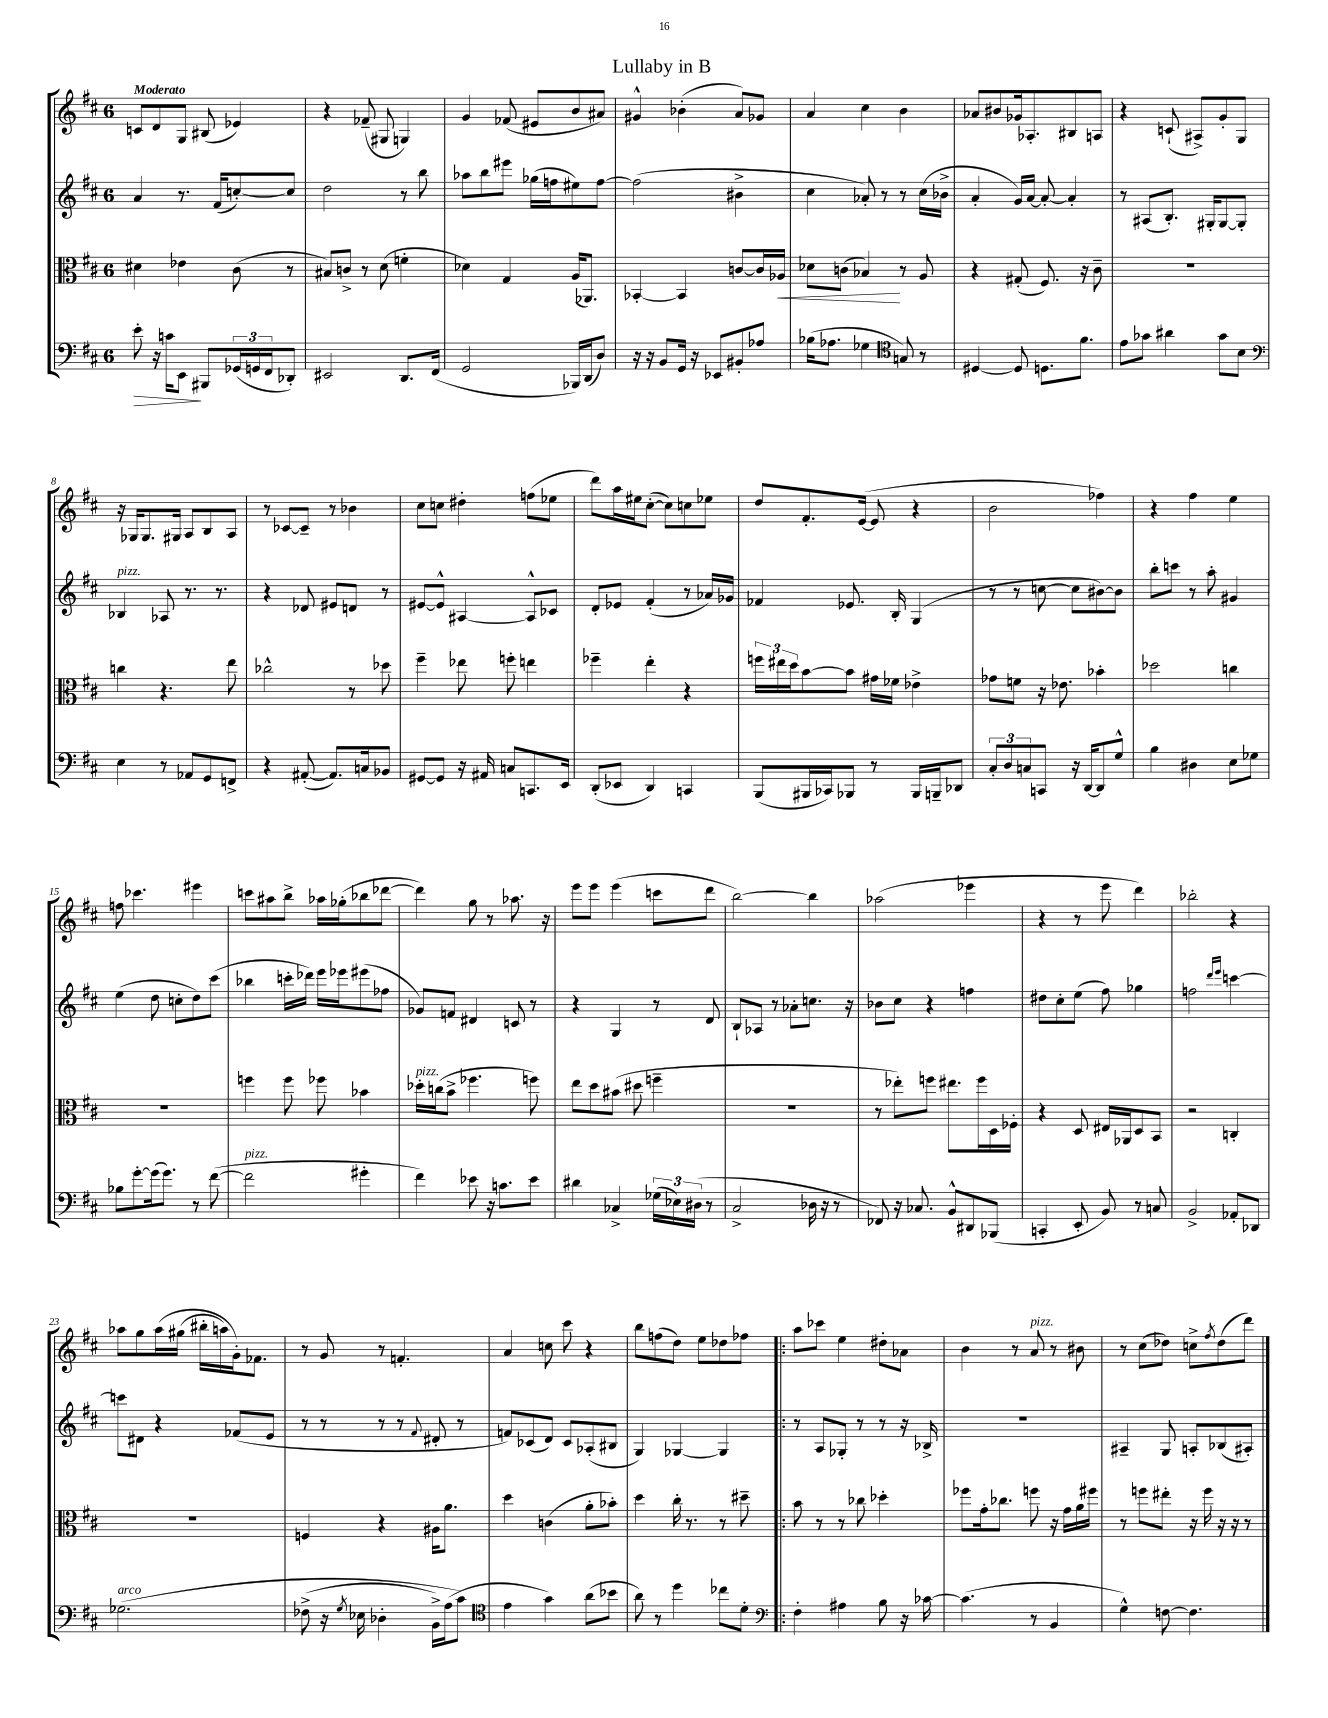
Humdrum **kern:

**kern	**kern	**kern	**kern
*staff4	*staff3	*staff2	*staff1
*clefF4	*clefC3	*clefG2	*clefG2
*k[f#c#]	*k[f#c#]	*k[f#c#]	*k[f#c#]
*M6/8	*M6/8	*M6/8	*M6/8
8e'	4d#	4a	8c
16r	.	.	8d
16c	.	.	.
8EE	4e-	8.r	8G
8BBB#	.	.	(8B#
.	.	(16f#	.
(24GG-	(8c#	[8cc')	4e-)
24GG	.	.	.
24FF#	.	.	.
8DD-')	8r	8cc]	.
=	=	=	=
2EE#	8B#)	2dd	4r
.	8c^	.	.
.	8r	.	(8f-~
.	(8d	.	8G#
8.DD	4f'	8r	4G)
.	.	8bb	.
(16FF#	.	.	.
=	=	=	=
2GG	4d-)	8aa-	4g
.	.	8bb	.
.	4G	8eee#	(8f-
.	.	(16gg-	8e#
.	.	16ff	.
16BBB-)	(16A	8ee#)	8b
(16DD	8.AA-)	.	.
8D)	.	[8ff	8a#)
=	=	=	=
16r	[4BB-'	(2ff]	4g#^^
16r	.	.	.
8BB	.	.	.
16GG	4BB-]	.	(4b-'
16r	.	.	.
8EE-	.	.	.
8BB#'	[8c	4b#^	8a)
8A-	16c]	.	8g-
.	16A-	.	.
=	=	=	=
(16B-	8d-	4cc#	4a
8.A-	.	.	.
.	(8c	.	.
4G-	4B-)	8a-')	4cc#
.	.	8r	.
*clefC4	*	*	*
8G)	8r	8r	4b
8r	8A	(16cc#	.
.	.	16b-^	.
=	=	=	=
[4D#	4r	4a'	8a-
.	.	.	8b#
8D#]	(8G#'	16g)	16g-
.	.	[16a	8.A-'
8.D	8.F#)	8a'_	.
.	.	4a']	8B#
8.f#	16r	.	.
.	8c#~	.	8A
=	=	=	=
8e	2.r	8r	4r
8g-	.	(8A#	.
4a#	.	8.B')	(8c`
.	.	.	8A#^)
.	.	16G#'	.
8g-	.	[8G#	8g'
8B	.	8G#']	8G
=	=	=	=
*clefF4	*	*	*
4E	4cc	4B-	16r
.	.	.	16G-
.	.	.	8.G-
8r	4.r	8A-	.
.	.	.	16G#
8AA-	.	8.r	8A
8GG	.	.	8B
.	.	8.r	.
8FF^	8ee	.	8A
=	=	=	=
4r	2cc-^^	4r	8r
.	.	.	[8c-
([8AA#'	.	8d-	8c-~]
8.AA#])	.	8e#	8r
.	8r	8d	4b-
16C	.	.	.
8BB-	8dd-	8r	.
=	=	=	=
[8GG#	4ff#~	[8e#	8cc#
8GG#]	.	8e#^^]	8cc
16r	8ee-	[4A#	4dd#'
16AA#	.	.	.
8C	8ff'	.	.
8.CC	4ee	8A#^^]	(8ff
.	.	8c-	8ee-
16EE	.	.	.
=	=	=	=
(8DD'	4ff-~	8d'	8ddd)
8EE-	.	8e-	16aa
.	.	.	16ee#
4DD)	4ee'	(4f#'	([8cc#'
.	.	.	8cc#])
4CC	4r	8r	8cc
.	.	16a-)	8ee-
.	.	16g-	.
=	=	=	=
(8BBB	24ff	4f-	8dd
.	24ee#	.	.
.	24dd	.	.
16BBB#	[8b	.	8.f#'
16CC-)	.	.	.
8BBB-	8b]	8.e-	.
.	.	.	([16e
8r	16g#	.	8e]
.	16f-	16B'	.
16BBB-	4e-^	(4G	4r
16BBB~	.	.	.
8DD-	.	.	.
=	=	=	=
12C#'	8g-	8r	2b
12D	.	.	.
.	8f	8r	.
12C	.	.	.
8CC	16r	[8cc	.
.	8.e-	.	.
16r	.	8cc]	.
[16DD	.	.	.
8DD]	4b-'	[8b#)	4ff-)
8G^^	.	8b#]	.
=	=	=	=
4B	2dd-	8bb'	4r
.	.	8ccc	.
4D#	.	8r	4ff#
.	.	8aa'	.
8E	4cc	4g#	4ee
8G-	.	.	.
=	=	=	=
8B-	2.r	(4ee	8ff
[8g'	.	.	4.ccc-
(16g]	.	8dd	.
8.g)	.	.	.
.	.	8cc'	.
8r	.	8dd)	4eee#
([8f#	.	(8ccc#	.
=	=	=	=
2f#]	4ff	4bb-	8ccc
.	.	.	8aa#
.	8ff	16ccc'	8bb^
.	.	16ddd-)	.
.	8ff-	16eee	16aa-
.	.	16eee-	(16gg-'
4g#'	4b-	(8eee#	8bb-
.	.	8ff-	[8ddd-
=	=	=	=
4f#)	16dd-'	8g-)	4ddd-])
.	(16cc	.	.
.	8b^	8f	.
8e-	4.ff-	4d#	8gg
16r	.	.	8r
8.c	.	.	.
.	.	8c	8.aa-
8e-	8ff)	8r	.
.	.	.	16r
=	=	=	=
4d#	8ee	4r	8eee
.	8dd	.	8eee
4C-^	(8b#	4G	(4eee
.	8dd#	.	.
(24G-	4ff~	8r	8ccc
24E-)	.	.	.
(24D#	.	.	.
8r	.	8d	8ddd
=	=	=	=
2C#^	2.r	8B`	[2bb)
.	.	8A-	.
.	.	8r	.
.	.	8a-'	.
16D-	.	8.cc	4bb]
16r	.	.	.
8r	.	.	.
.	.	16r	.
=	=	=	=
8FF-)	8r	8b-	(2aa-
16r	8ee-')	8cc#	.
8.C-	.	.	.
.	8ff	4r	.
8BB^^	8.ee#	.	.
8DD#	.	4ff	4eee-
.	16ff	.	.
(8BBB-	16D	.	.
.	16F-'	.	.
=	=	=	=
4CC'	4r	8dd#	4r
.	.	8cc#'	.
8EE'	8D	(8ee	8r
8BB)	16E#	8ff#)	8eee
.	16AA-	.	.
8r	8D	4gg-	4ddd)
8C	8BB	.	.
=	=	=	=
2BB^	2r	2ff	2bb-'
.	.	16qqddd	.
.	.	16qqeee	.
8AA-'	4C'	[4ccc	4r
8DD-	.	.	.
=	=	=	=
&(2.G-	2.r	8ccc]	8aa-
.	.	8d#	8gg
.	.	4r	&(16aa-
.	.	.	(16gg#
.	.	.	16bb#'
.	.	.	16aa)
.	.	(8f-	16g'&)
.	.	.	8.f-
.	.	8e	.
=	=	=	=
(8F-^	4F	8r	8r
16r	.	8r	8g
8qG	.	.	.
16E-	.	.	.
4D-'	4r	8r	8r
.	.	8r	4.f'
.	.	8qqf#	.
16BB^)	16A#	8d#'	.
(16A	8.a	.	.
8c#&)	.	8r	.
=	=	=	=
*clefC4	*	*	*
4e	4dd	8f)	4a
.	.	(8c-	.
4g)	(4c	8d)	8cc
.	.	8c-	8ccc#
(8a	8a'	(8A-'	4r
8b-	8b-')	8B#	.
=	=	=	=
8a)	4dd	4G)	8bb
8r	.	.	(8ff
4dd	16cc#'	[4G-	8dd)
.	8.r	.	.
.	.	.	8ee
8cc-	8r	4G-]	8dd-
8d'	8dd#~	.	8ff-
=!|:	=!|:	=!|:	=!|:
*clefF4	*	*	*
4F#'	8b	8r	8aa
.	8r	8A	8ccc-
4A#	8r	8G-'	4ee
.	8cc-	8r	.
8B	4dd-'	8r	8dd#'
16r	.	16r	8a-
[16c-	.	16B-^	.
=	=	=	=
(4.c-]	8ff-	2.r	4b
.	16g'	.	.
.	8.cc-	.	.
.	.	.	8r
8r	8ff	.	8a
4BB	16r	.	8r
.	16g	.	.
.	16a	.	8b#
.	16ff#	.	.
=	=	=	=
4G^^)	8r	4A#~	8r
.	8ff	.	(8cc#
[8F	8ee#'	8G	8dd-)
4.F]	16r	8A'	8cc^
.	16ff	.	.
.	.	.	8qff#
.	16r	(8B-	(8dd-
.	16r	.	.
.	8r	8A#')	8ddd)
==	==	==	==
*-	*-	*-	*-
